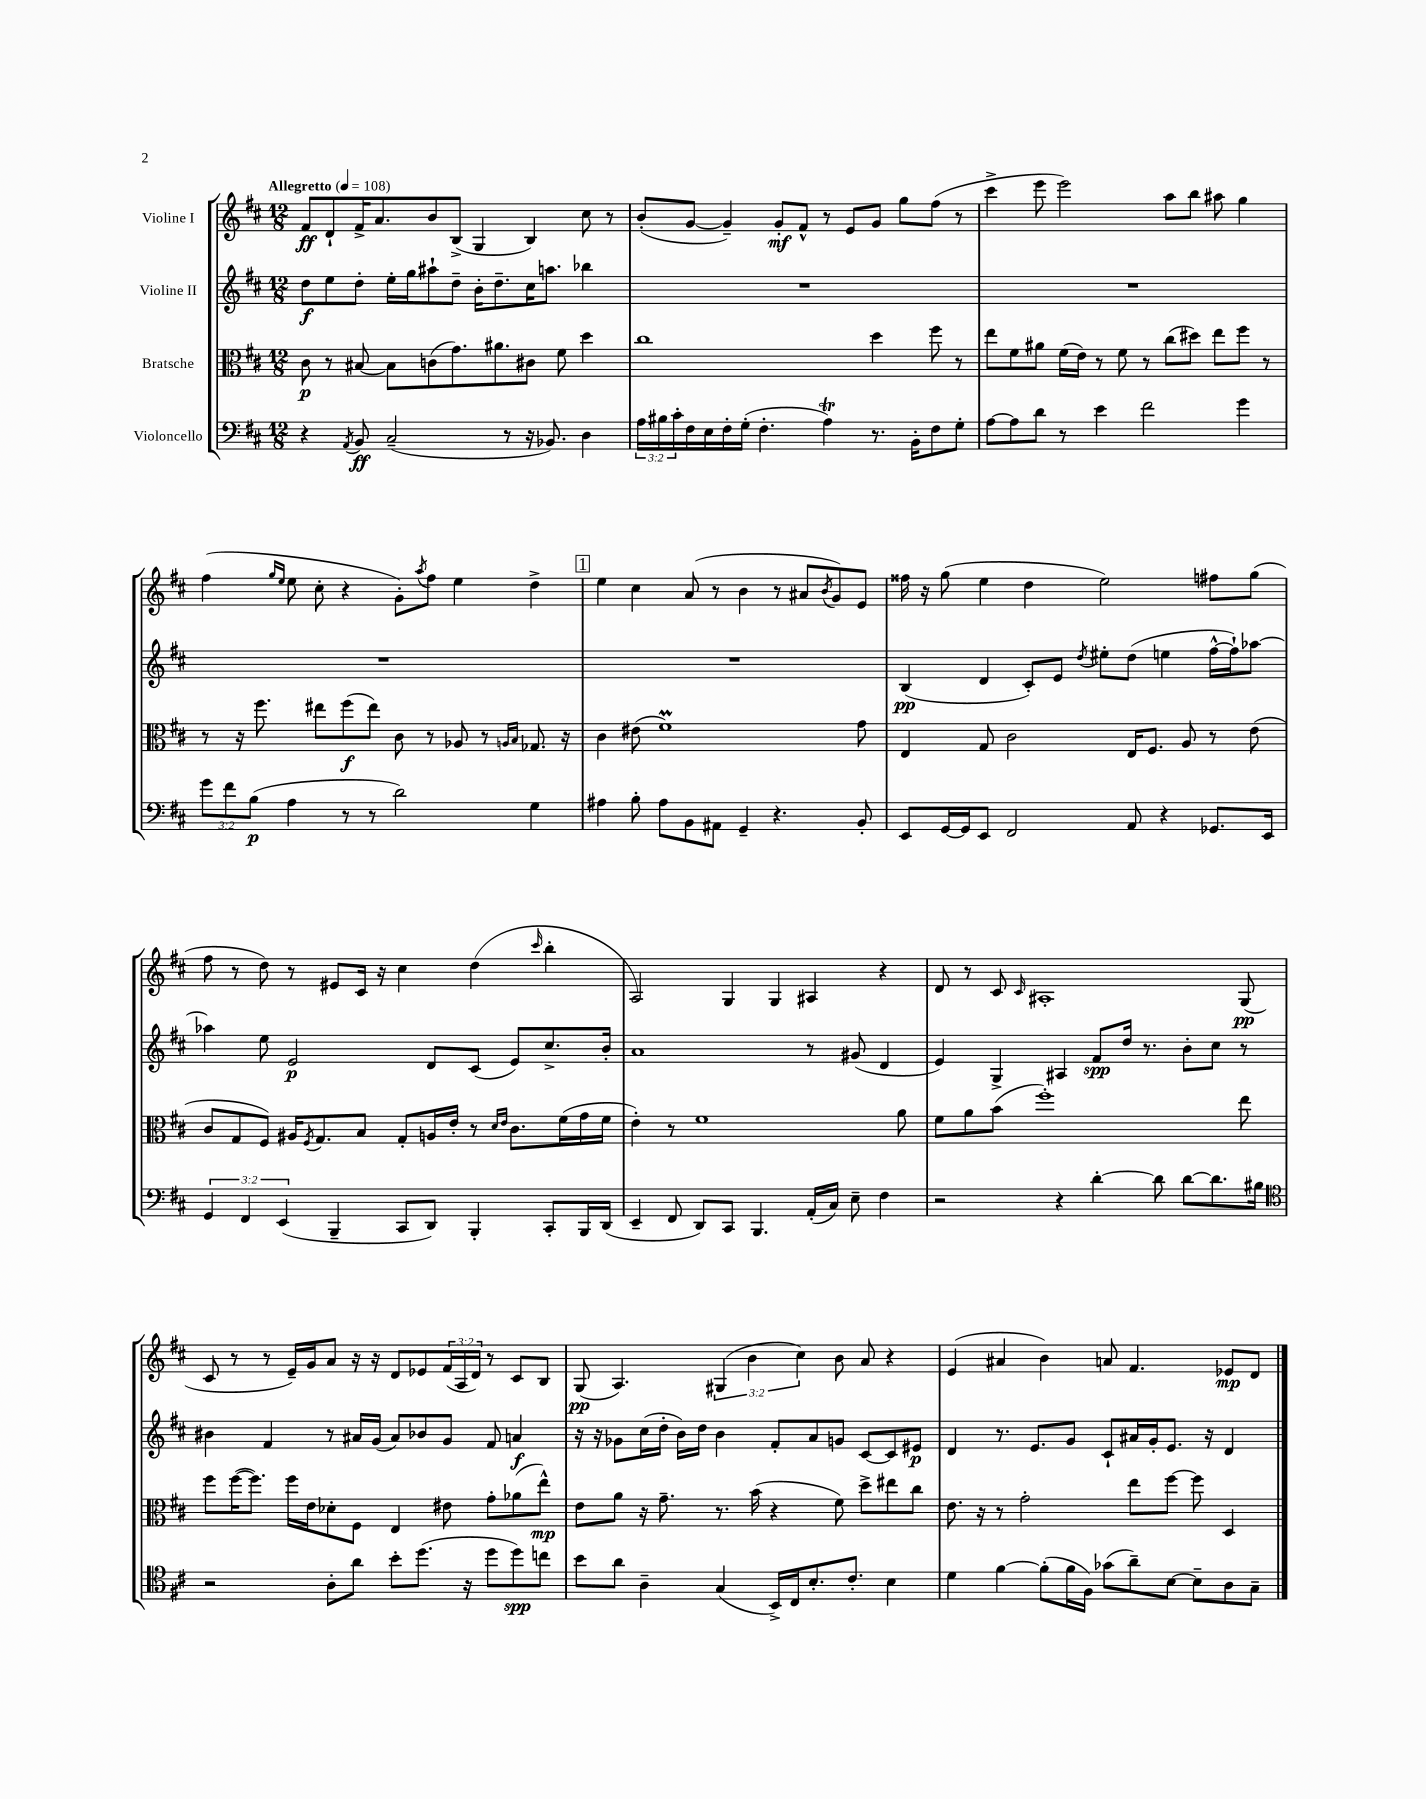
<<
\new StaffGroup <<
\new Staff = "s0" \with { instrumentName = "Violine I" } {
    \clef treble \key d \major \numericTimeSignature \time 12/8 \override Staff.TupletNumber.text = #tuplet-number::calc-fraction-text \tempo "Allegretto" 4 = 108
    fis'8\ff d'8-! fis'16-> a'8. b'8 b8->( g4 b4) cis''8 r8 |
    b'8-.( g'8~ g'4--) g'8-.\mf fis'8-^ r8 e'8 g'8 g''8 fis''8( r8 |
    cis'''4-> e'''8 e'''2) a''8 b''8 ais''8 g''4 |
    fis''4( \grace { g''16 e''16 } e''8 cis''8-. r4 g'8-.) \acciaccatura { a''8 } fis''8 e''4 d''4-> |
    \mark \markup { \box "1" } e''4 cis''4 a'8( r8 b'4 r8 ais'8 \acciaccatura { b'8 } g'8) e'8 |
    fisis''16 r16 g''8( e''4 d''4 e''2) fis''8 g''8( |
    fis''8 r8 d''8) r8 eis'8 cis'16 r16 cis''4 d''4( \grace { cis'''16 } b''4-. |
    a2) g4 g4 ais4 r4 |
    d'8 r8 cis'8 \grace { cis'16 } ais1-. g8\pp( |
    cis'8 r8 r8 e'16--) g'16 a'8 r16 r16 d'8 ees'8 \tuplet 3/2 { fis'16( a16 d'16) } r8 cis'8 b8 |
    g8\pp( a4.) \tuplet 3/2 { gis4( b'4 cis''4) } b'8 a'8 r4 |
    e'4( ais'4 b'4) a'8 fis'4. ees'8\mp d'8 \bar "|." |
}
\new Staff = "s1" \with { instrumentName = "Violine II" } {
    \clef treble \key d \major \numericTimeSignature \time 12/8
    d''8\f e''8 d''8-. e''16-. g''16 ais''8-! d''8-- b'16-. d''8.-- cis''16 a''8. bes''4 |
    R1. |
    R1. |
    R1. |
    \mark \markup { \box "1" } R1. |
    b4\pp( d'4 cis'8-.) e'8 \acciaccatura { d''8 } eis''8-. d''8( e''4 fis''16~-^ fis''16-!) aes''8~ |
    aes''4 e''8 e'2\p d'8 cis'8( e'8) cis''8.-> b'16-. |
    a'1 r8 gis'8( d'4 |
    e'4) g4-> ais4 fis'8\spp d''16 r8. b'8-. cis''8 r8 |
    bis'4 fis'4 r8 ais'16 g'16( ais'8) bes'8 g'8 fis'8 a'4\f |
    r16 r16 ges'8 cis''16( d''16-. b'16) d''16 b'4 fis'8-. a'8 g'8 cis'8~ cis'8 eis'8\p |
    d'4 r8. e'8. g'8 cis'8-! ais'16 g'16-. e'8. r16 d'4 \bar "|." |
}
\new Staff = "s2" \with { instrumentName = "Bratsche" } {
    \clef alto \key d \major \numericTimeSignature \time 12/8
    cis'8\p r8 bis8~ bis8 c'8( g'8.) ais'8. cis'8 fis'8 d''4 |
    cis''1 d''4 fis''8 r8 |
    e''8 fis'8 ais'8 fis'16( e'16) r8 fis'8 r8 cis''8( dis''8) e''8 fis''8 r8 |
    r8 r16 fis''8. eis''8 fis''8\f( eis''8) cis'8 r8 aes8 r8 \grace { a16 b16 } ges8. r16 |
    \mark \markup { \box "1" } cis'4 eis'8( fis'1\prall) g'8 |
    e4 g8 cis'2 e16 fis8. a8 r8 e'8( |
    cis'8 g8 fis8) ais16 \acciaccatura { fis8 } g8. b8 g8-. a16 e'16-. r8 \grace { d'16 e'16 } cis'8. fis'16( g'16 fis'16 |
    e'4-.) r8 fis'1 a'8 |
    fis'8 a'8 b'8( fis''1-.) e''8 |
    fis''8 fis''16~( fis''8.) fis''16 e'16 des'8-. fis8 e4 eis'8 g'8-. aes'8( e''8-^\mp) |
    e'8 a'8 r16 g'8.-- r8. b'16( r4 fis'8) d''8-> eis''8 cis''8 |
    e'8. r16 r8 g'2-. e''8 fis''8~ fis''8 d4 \bar "|." |
}
\new Staff = "s3" \with { instrumentName = "Violoncello" } {
    \clef bass \key d \major \numericTimeSignature \time 12/8 \override Staff.TupletNumber.text = #tuplet-number::calc-fraction-text
    r4 \acciaccatura { a,8 } b,8\ff cis2--( r8 r16 bes,8.) d4 |
    \tuplet 3/2 { a16 bis16 cis'16-. } fis16 e16 fis16-. g16-.( fis4.-. a4\trill) r8. b,16-. fis8 g8-. |
    a8~ a8 d'8 r8 e'4 fis'2 g'4 |
    \tuplet 3/2 { g'8 fis'8 b8\p( } a4 r8 r8 d'2) g4 |
    \mark \markup { \box "1" } ais4 b8-. ais8 b,8 ais,8 g,4-- r4. b,8-. |
    e,8 g,16~ g,16 e,8 fis,2 a,8 r4 ges,8. e,16 |
    \tuplet 3/2 { g,4 fis,4 e,4( } b,,4-- cis,8 d,8) b,,4-. cis,8-. b,,16 d,16( |
    e,4-- fis,8 d,8) cis,8 b,,4. a,16-.( cis16) e8-- fis4 |
    r2 r4 d'4~-. d'8 d'8~ d'8. bis16 |
    \clef tenor r2 a8-. a'8 b'8-. d''8.( r16 d''8 d''8\spp) c''8 |
    b'8 a'8 a4-- g4( b,16->) cis16 b8.-. cis'8.-. b4 |
    d'4 fis'4~ fis'8-.( fis'16 fis16) ges'8( a'8--) b8~ b8-- a8 g8-- \bar "|." |
}
>>
>>
\layout { \context { \Score \remove "Bar_number_engraver" } }
